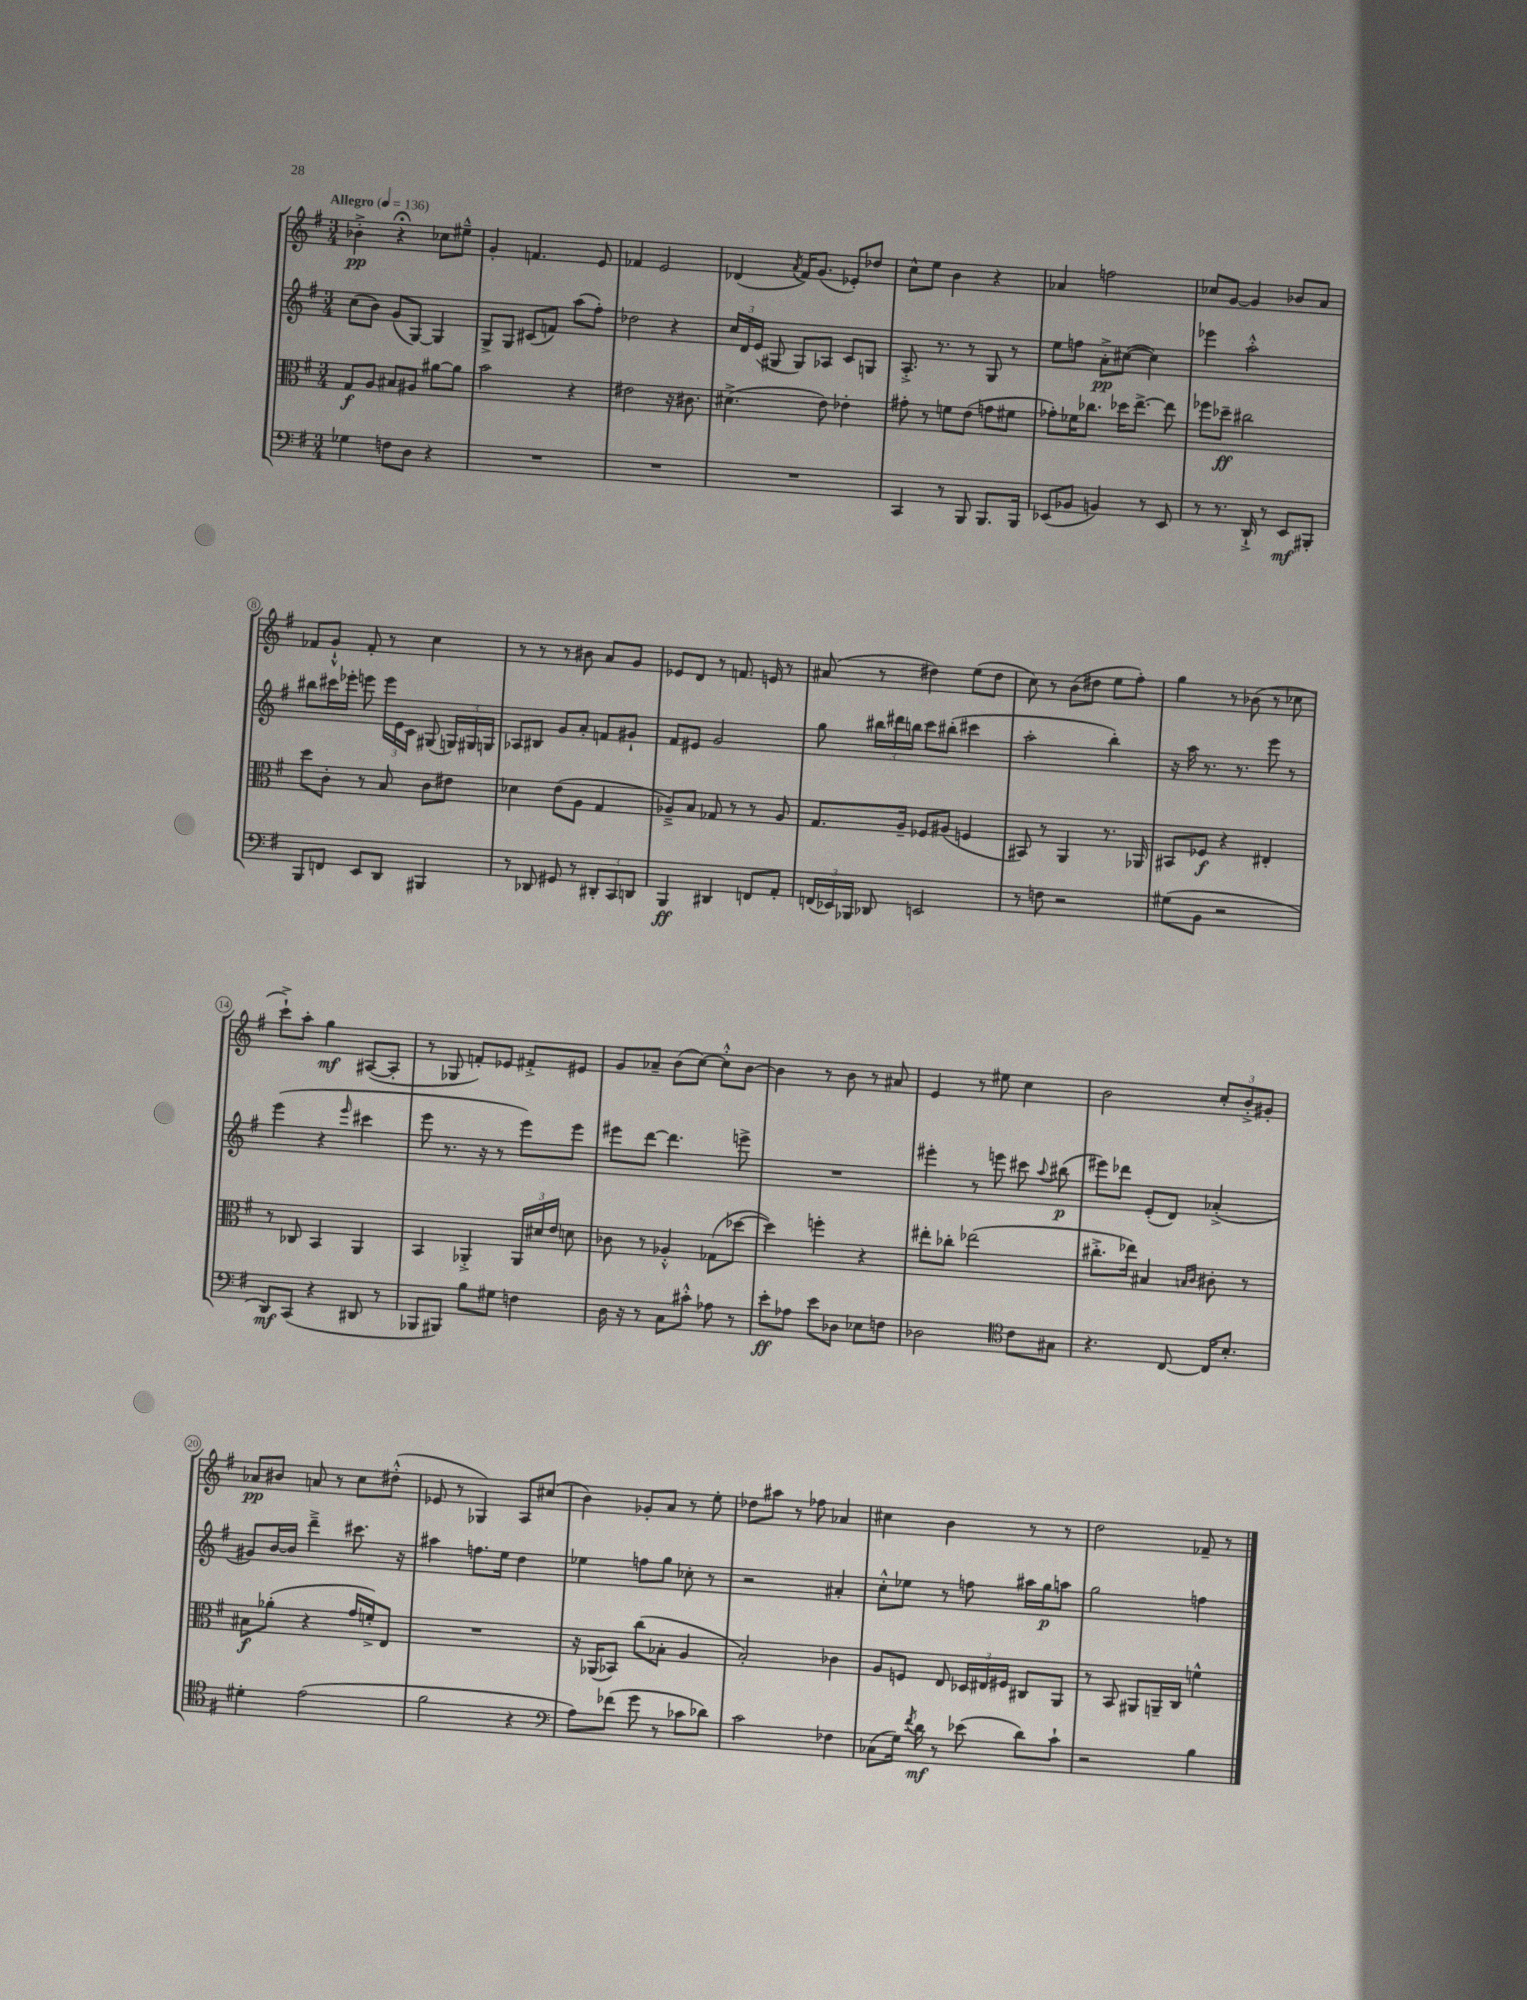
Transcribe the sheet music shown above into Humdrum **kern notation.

**kern	**dynam	**kern	**dynam	**kern	**dynam	**kern	**dynam
*part4	*part4	*part3	*part3	*part2	*part2	*part1	*part1
*staff4	*staff4	*staff3	*staff3	*staff2	*staff2	*staff1	*staff1
*clefF4	*	*clefC3	*	*clefG2	*	*clefG2	*
*k[f#]	*	*k[f#]	*	*k[f#]	*	*k[f#]	*
*M3/4	*	*M3/4	*	*M3/4	*	*M3/4	*
*MM136	*	*MM136	*	*MM136	*	*MM136	*
=1	=1	=1	=1	=1	=1	=1	=1
!	!	!	!	!	!	!LO:TX:a:B:t=Allegro	!
4G-X\	.	8G/L	f	(8cc\L	.	4b-X'^\	pp
.	.	8A/J	.	8b\J)	.	.	.
8Fn\L	.	8B#X/L	.	(8g/L	.	4r;<	.
8D\J	.	8A#X/J	.	[8G/J)	.	.	.
4r	.	[8a#X\L	.	4G/]	.	8cc-X\L	.
.	.	8a#\J]	.	.	.	8ee#X~^^\J	.
=2	=2	=2	=2	=2	=2	=2	=2
2.r	.	2b\	.	8G^/L	.	4g'/	.
.	.	.	.	8G/J	.	.	.
.	.	.	.	(8c#X/L	.	4.fn/	.
.	.	.	.	8fn/J)	.	.	.
.	.	4r	.	(8aa\L	.	.	.
.	.	.	.	8ff#'\J)	.	8e/	.
=3	=3	=3	=3	=3	=3	=3	=3
2.r	.	2e#X\	.	2dd-X\	.	4f-X/	.
.	.	.	.	.	.	2e/	.
.	.	16r	.	4r	.	.	.
.	.	8.c#X\	.	.	.	.	.
=4	=4	=4	=4	=4	=4	=4	=4
2.r	.	(4.d#X^\	.	24cc/LL	.	(4d-X/	.
.	.	.	.	24d/	.	.	.
.	.	.	.	(24e/JJ	.	.	.
.	.	.	.	8G#X/	.	.	.
.	.	.	.	.	.	8qa/	.
.	.	.	.	8G#/L)	.	16f#/KL)	.
.	.	.	.	.	.	(8.g/J	.
.	.	8e\)	.	8A-X/J	.	.	.
.	.	4e-X'\	.	8c/L	.	8e-X'/L)	.
.	.	.	.	8Gn/J	.	8dd-X/J	.
=5	=5	=5	=5	=5	=5	=5	=5
4CC/	.	8g#X'\	.	8.A'^/	.	8cc^^\L	.
.	.	8r	.	.	.	8ee\J	.
.	.	.	.	8.r	.	.	.
8r	.	8fn\L	.	.	.	4b\	.
8BBB/	.	(8e\J	.	8r	.	.	.
8.BBB/L	.	8gn\L	.	8G/	.	4r	.
.	.	8f#X\J	.	8r	.	.	.
16BBB/Jk	.	.	.	.	.	.	.
=6	=6	=6	=6	=6	=6	=6	=6
(8EE-X/L	.	8g-X'\L)	.	8ee\L	.	4a-X/	.
8BB-X/J	.	16f-X\K	.	8ffn\J	.	.	.
.	.	8.cc-X\J	.	.	.	.	.
4BBn/)	.	.	.	8a'^\L	pp	2ffn\	.
.	.	16dd-X\KL	.	([8cc#X\J	.	.	.
.	.	[8.ee^\J	.	.	.	.	.
8r	.	.	.	4cc#\])	.	.	.
8EE-/	.	8ee\]	.	.	.	.	.
=7	=7	=7	=7	=7	=7	=7	=7
8r	.	8ff-X\L	.	4eee-X\	.	8cc-X/L	.
8.r	.	8dd-X~\J	ff	.	.	[8g/J	.
.	.	2cc#X\	.	2aa'^^\	.	4g/]	.
16DD`^/	.	.	.	.	.	.	.
8r	.	.	.	.	.	.	.
8EE/L	mf	.	.	.	.	8b-X/L	.
8BBB#X'/J	.	.	.	.	.	8a/J	.
!!LO:LB:g=z
=8	=8	=8	=8	=8	=8	=8	=8
8BBB/L	.	8dd\L	.	8bb#X\L	.	8f-X/L	.
8FFn/J	.	8c'\J	.	16ccc#X\L	.	8g`^^/J	.
.	.	.	.	16eee-X'\JJ	.	.	.
8EE/L	.	8r	.	8eeen\	.	8f-'/	.
8DD/J	.	8B/	.	24eee\LL	.	8r	.
.	.	.	.	24e\	.	.	.
.	.	.	.	24c\JJ	.	.	.
4BBB#X/	.	8c\L	.	(8G#X/	.	4cc\	.
.	.	8e#X\J	.	24Gn/LL)	.	.	.
.	.	.	.	24G#X/	.	.	.
.	.	.	.	24Gn/JJ	.	.	.
=9	=9	=9	=9	=9	=9	=9	=9
8r	.	4d-X\	.	8A-X/L	.	8r	.
8DD-X/	.	.	.	8B#X/J	.	8r	.
8GG#X/	.	(8e\L	.	8g/L	.	8r	.
8r	.	8A\J	.	8a'/J	.	8b#X\	.
12DD#X'/L	.	4G/	.	8fn/L	.	8a/L	.
12CC/	.	.	.	.	.	.	.
.	.	.	.	8g#X`/J	.	8g/J	.
12DDn/J	.	.	.	.	.	.	.
=10	=10	=10	=10	=10	=10	=10	=10
4BBB/	ff	8A-X~^/L)	.	8f#/L	.	8e-X/L	.
.	.	8B/J	.	8e#X/J	.	8d/J	.
4DD#X/	.	8G-X/	.	2g/	.	8r	.
.	.	8r	.	.	.	8.fn/	.
8FFn/L	.	8r	.	.	.	.	.
.	.	.	.	.	.	16en/	.
8AA'/J	.	8A-/	.	.	.	8r	.
=11	=11	=11	=11	=11	=11	=11	=11
(24FFn/LL	.	8.G/L	.	8gg\	.	(8a#X/	.
24EE-X/)	.	.	.	.	.	.	.
24BBB-X/JJ	.	.	.	.	.	.	.
8DD-X/	.	.	.	24bb#X\LL	.	8r	.
.	.	.	.	24ddd#X\	.	.	.
.	.	16A~/Jk	.	.	.	.	.
.	.	.	.	24bbn\JJ	.	.	.
2EEn/	.	8F-X/L	.	8ccc\L	.	4dd#X\)	.
.	.	(8A#X/J	.	(8bb#X'\J	.	.	.
.	.	4Fn/	.	4ccc#X\	.	(8ee\L	.
.	.	.	.	.	.	8dd#\J	.
=12	=12	=12	=12	=12	=12	=12	=12
8r	.	8BB#X/)	.	2aa'\	.	8cc\)	.
8Fn\	.	8r	.	.	.	8r	.
2r	.	4AA/	.	.	.	(8b\L	.
.	.	.	.	.	.	8dd#X\J	.
.	.	8.r	.	4bb'\)	.	8ee\L	.
.	.	.	.	.	.	8ff#'\J)	.
.	.	16AA-X/	.	.	.	.	.
=13	=13	=13	=13	=13	=13	=13	=13
(8G#X\L	.	8BB#X/L	.	16r	.	4gg\	.
.	.	.	.	16aa\	.	.	.
8BB\J	.	8F-X/J	f	8.r	.	.	.
2r	.	4r	.	.	.	8r	.
.	.	.	.	8.r	.	.	.
.	.	.	.	.	.	(8b-X\	.
.	.	4E#X'/	.	8eee\	.	8r	.
.	.	.	.	8r	.	8cc-X\	.
!!LO:LB:g=z
=14	=14	=14	=14	=14	=14	=14	=14
8DD/L)	mf	8r	.	(4eee\	.	8ccc`^\L)	.
(8CC/J	.	8C-X/	.	.	.	8aa'\J	.
4r	.	4BB/	.	4r	.	4gg\	mf
.	.	.	.	16qqeee/	.	.	.
8DD#X/	.	4AA/	.	4ccc#X\	.	([8A#X/L	.
8r	.	.	.	.	.	8A#'/J]	.
=15	=15	=15	=15	=15	=15	=15	=15
8BBB-X/L	.	4BB/	.	8eee\	.	8r	.
8BBB#X/J)	.	.	.	8.r	.	8G-X/	.
8B\L	.	4AA-X'^/	.	.	.	8fn'/L)	.
.	.	.	.	16r	.	.	.
8G#X\J	.	.	.	8r	.	8e-X/J	.
4Fn\	.	24AA-/LL	.	8eee\L)	.	8f#X'^/L	.
.	.	24d#X/	.	.	.	.	.
.	.	24e/JJ	.	.	.	.	.
.	.	8dn\	.	8eee\J	.	8e#X/J	.
=16	=16	=16	=16	=16	=16	=16	=16
16D\	.	8c-X\	.	8eee#X\L	.	8g/L	.
16r	.	.	.	.	.	.	.
8r	.	8r	.	[8ddd\J	.	8a-X~/J	.
8C\L	.	4A-X'^^/	.	4.ddd\]	.	(8b\L	.
8c#X'^^\J	.	.	.	.	.	[8cc\J)	.
8A-X\	.	(8G-X\L	.	.	.	8cc'^^\L]	.
8r	.	[8dd-X\J	.	8eeen^\	.	[8b\J	.
=17	=17	=17	=17	=17	=17	=17	=17
8e'\L	ff	4dd-\])	.	2.r	.	4b\]	.
8A-X\J	.	.	.	.	.	.	.
8e\L	.	4ffn'\	.	.	.	8r	.
8D-X\J	.	.	.	.	.	8b\	.
8E-X\L	.	4r	.	.	.	8r	.
8Fn\J	.	.	.	.	.	8a#X/	.
=18	=18	=18	=18	=18	=18	=18	=18
2D-X\	.	8ee#X'\L	.	4eee#X'\	.	4e/	.
.	.	8cc-X'\J	.	.	.	.	.
.	.	(2ee-X\	.	8r	.	8r	.
.	.	.	.	8eeen\	.	8ee#X\	.
*clefC4	*	*	*	*	*	*	*
8c\L	.	.	.	8ccc#X\	.	4cc\	.
.	.	.	.	8qqaa/	.	.	.
8G#X\J	.	.	.	(8bb#X\	p	.	.
=19	=19	=19	=19	=19	=19	=19	=19
4.r	.	8.cc#X'^\L	.	8eee#X\L)	.	2b\	.
.	.	.	.	8ddd-X\J	.	.	.
.	.	16ee-X\Jk)	.	.	.	.	.
.	.	4B#X/	.	(8e'/L	.	.	.
[8C/	.	.	.	8d/J)	.	.	.
.	.	16qqBn/LL	.	.	.	.	.
.	.	16qqc/JJ	.	.	.	.	.
16C/KL]	.	8c#X'\	.	(4a-X'^/	.	12cc'/L	.
8.B'/J	.	.	.	.	.	.	.
.	.	.	.	.	.	12b'^/	.
.	.	8r	.	.	.	.	.
.	.	.	.	.	.	12g#X'/J	.
!!LO:LB:g=z
=20	=20	=20	=20	=20	=20	=20	=20
4d#X'\	.	8B#X\L	f	8g#X/L)	.	8a-X/L	pp
.	.	(8a-X'\J	.	[16b/L	.	8b#X/J	.
.	.	.	.	16b/JJ]	.	.	.
(2e\	.	4r	.	4ddd~^\	.	8an/	.
.	.	.	.	.	.	8r	.
.	.	16g/LL	.	8.ccc#X\	.	8cc\L	.
.	.	16fn'^/J)	.	.	.	.	.
.	.	8E/J	.	.	.	(8dd#X'^^\J	.
.	.	.	.	16r	.	.	.
=21	=21	=21	=21	=21	=21	=21	=21
2f#\	.	2.r	.	4aa#X\	.	8e-X/	.
.	.	.	.	.	.	8r	.
.	.	.	.	8.ffn\L	.	4G-X/)	.
.	.	.	.	16ee\Jk	.	.	.
4r	.	.	.	4dd\	.	8A/L	.
.	.	.	.	.	.	(8cc#X/J	.
=22	=22	=22	=22	=22	=22	=22	=22
*clefF4	*	*	*	*	*	*	*
8A\L)	.	16r	.	4ee-X\	.	4b\)	.
.	.	(16AA-X/KL	.	.	.	.	.
(8f-X\J	.	8BB-X/J)	.	.	.	.	.
8g\	.	(8cc\L	.	8ffn\L	.	8g-X'/L	.
8r	.	8B-X'\J	.	8gg\J	.	8a/J	.
8c-X\L	.	4A/	.	8cc-X'\	.	8r	.
8d-X\J)	.	.	.	8r	.	8ee'\	.
=23	=23	=23	=23	=23	=23	=23	=23
2c\	.	2B'/)	.	2r	.	8dd-X\L	.
.	.	.	.	.	.	8aa#X\J	.
.	.	.	.	.	.	8r	.
.	.	.	.	.	.	8ff-X\	.
4F-X\	.	4c-X\	.	4a#X'/	.	4a-X/	.
=24	=24	=24	=24	=24	=24	=24	=24
(8C-X\L	.	8A/L	.	8cc'^^\L	.	4cc#X\	.
16G\Jk)	.	8Fn/J	.	8ee-X\J	.	.	.
8qf#/	.	.	.	.	.	.	.
16d\	mf	.	.	.	.	.	.
8r	.	8E/	.	8r	.	4b\	.
(8e-X\	.	24D-X/LL	.	8ffn\	.	.	.
.	.	24E#X/	.	.	.	.	.
.	.	24F#X/JJ	.	.	.	.	.
8d\L)	.	8C#X/L	.	16aa#X\LL	.	8r	.
.	.	.	.	16gg\J	p	.	.
8c`\J	.	8AA/J	.	8aan\J	.	8r	.
=25	=25	=25	=25	=25	=25	=25	=25
2r	.	8r	.	2gg\	.	2dd\	.
.	.	8BB/	.	.	.	.	.
.	.	8AA#X/L	.	.	.	.	.
.	.	16AAn~/L	.	.	.	.	.
.	.	16C/JJ	.	.	.	.	.
4B\	.	4fn^^\	.	4ffn\	.	8f-X~/	.
.	.	.	.	.	.	8r	.
==	==	==	==	==	==	==	==
*-	*-	*-	*-	*-	*-	*-	*-
